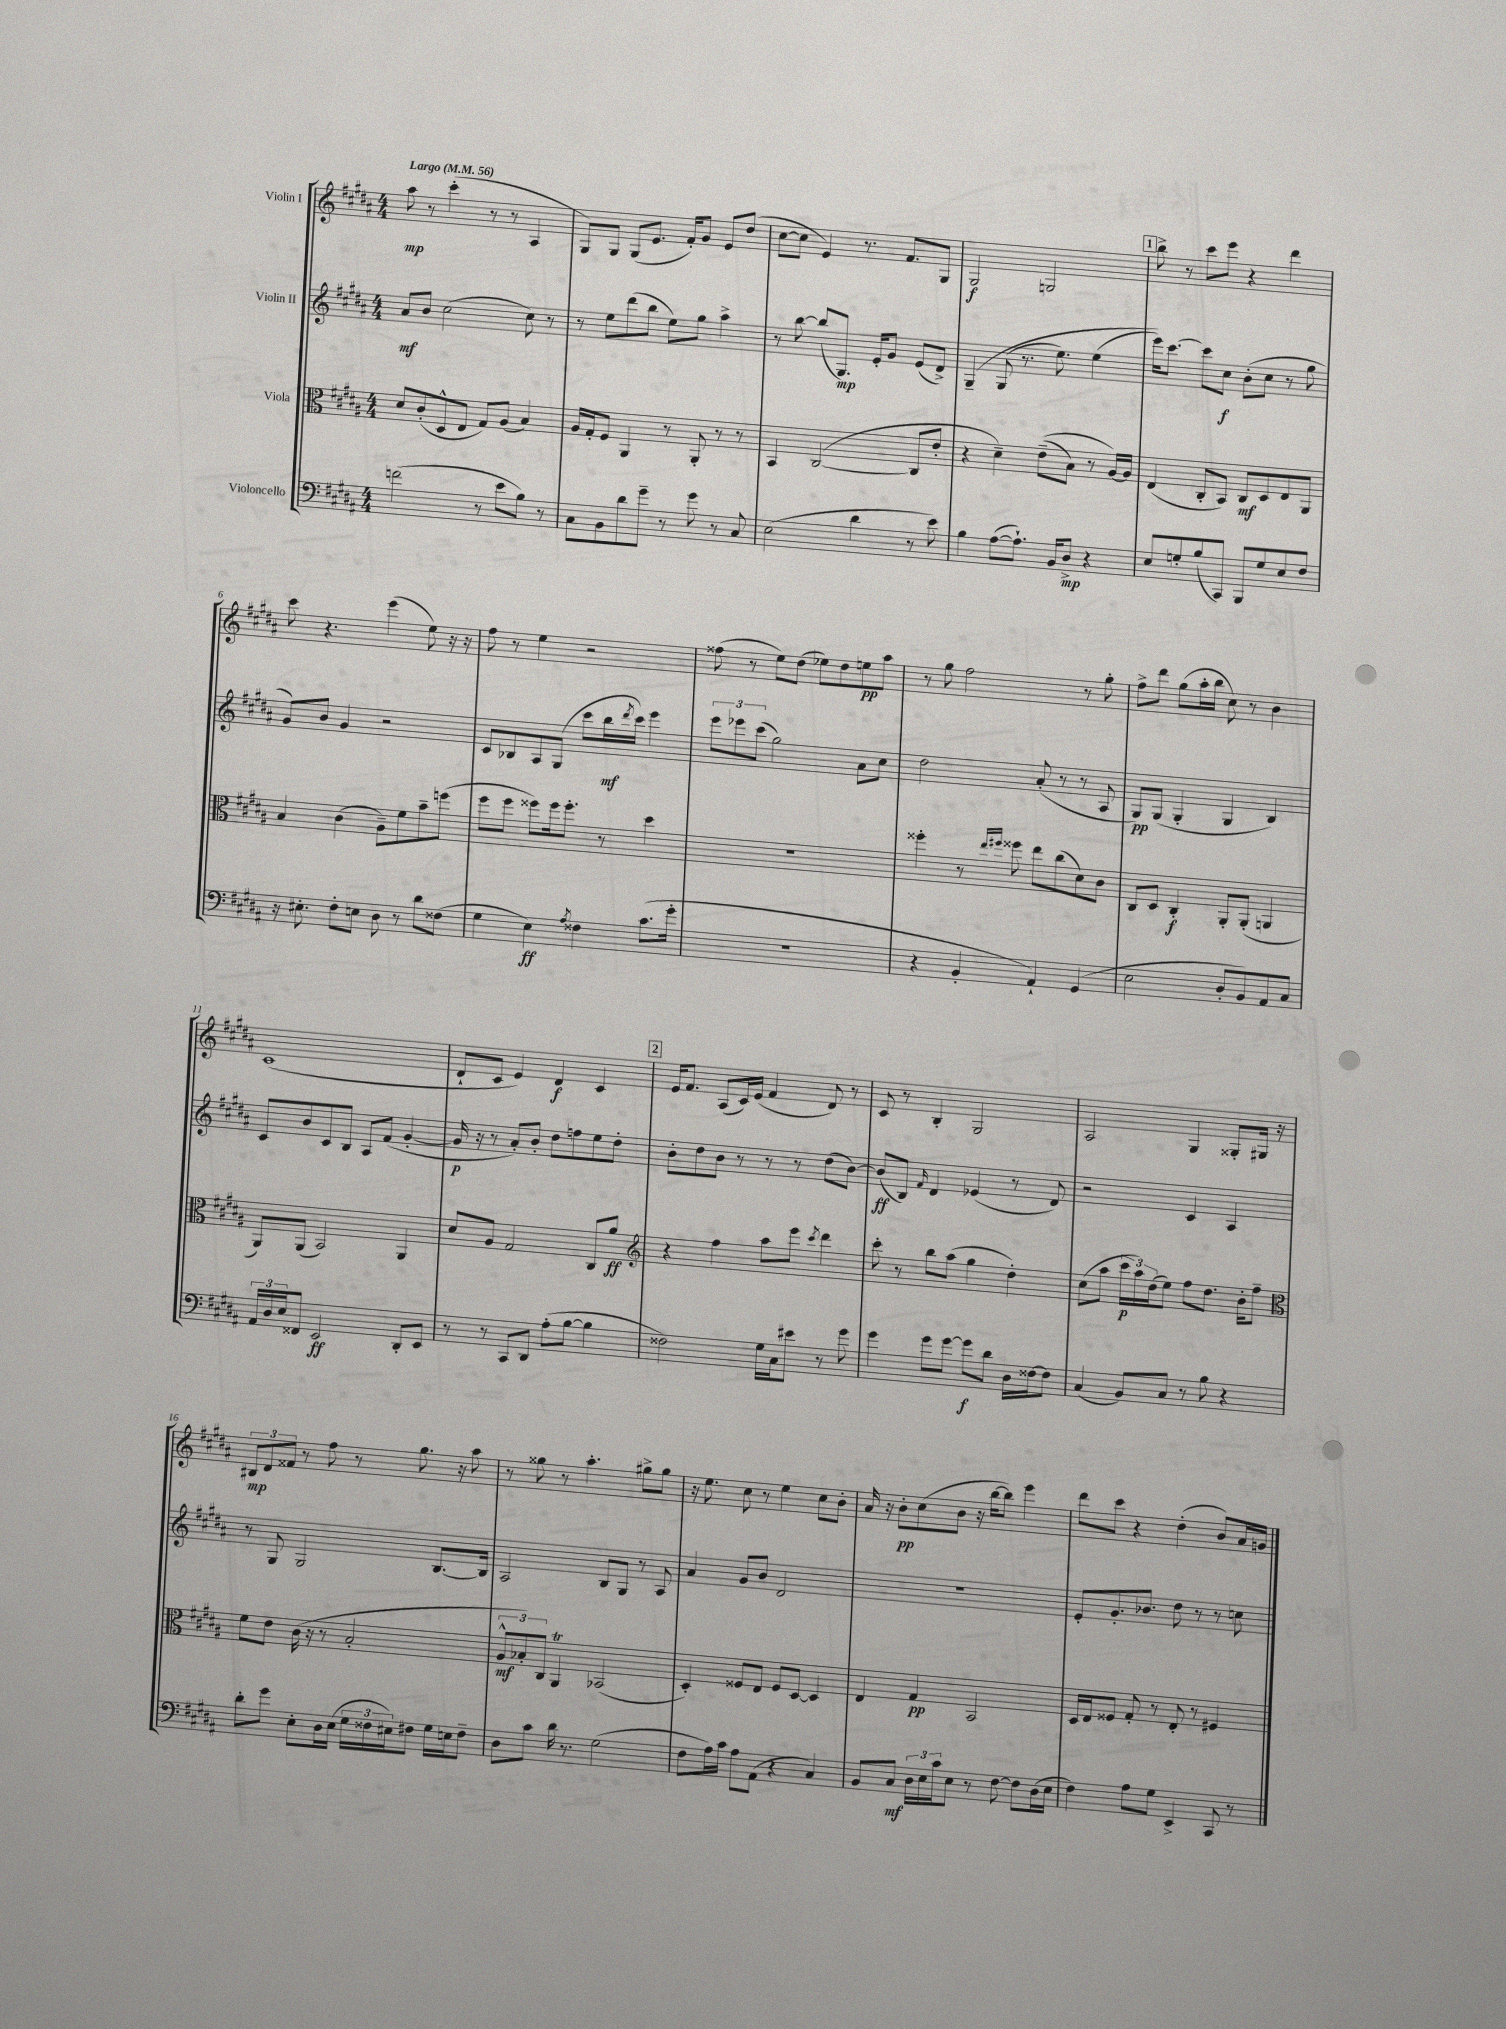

**kern	**kern	**kern	**kern
*staff4	*staff3	*staff2	*staff1
*clefF4	*clefC3	*clefG2	*clefG2
*k[f#c#g#d#a#]	*k[f#c#g#d#a#]	*k[f#c#g#d#a#]	*k[f#c#g#d#a#]
*M4/4	*M4/4	*M4/4	*M4/4
*MM56	*MM56	*MM56	*MM56
(2f	8d#	8a#	8aa#
.	(8c#'	8b	8r
.	8D#^^	(2cc#	(4ccc#'
.	8E	.	.
8r	8G#)	.	8r
8e	(8A#	.	8r
8B)	4B)	8cc#)	4A#
8r	.	8r	.
=	=	=	=
8C#	16A#	8r	8G#)
.	16G#'	.	.
8BB	8F#	8ee	8G#
8d#	4AA#	(8ddd#	(8G#
8g#~	.	8bb	8.e
8r	8r	8ee)	.
.	.	.	16f#')
8g#	8AA#'	8gg#	8g#
8r	8r	4aa#^	8e
8C#	8r	.	(8dd#
=	=	=	=
(2E	4BB	8r	[8cc#
.	.	[8bb	8cc#]
.	([2C#	(8bb]	4e)
.	.	8.G#)	.
4d#	.	.	8.r
.	.	16e'	.
.	.	8g#	.
.	.	.	8.f#
8r	8C#]	(8e	.
8e)	8e'	8d#^)	8G#
=	=	=	=
4B	4r	&(4G#~	2G#
([8A#	4d#~)	(8G#	.
8.A#`])	.	8.r	.
.	&((8e~	.	2G
16BB	.	8.ee)	.
8D#^	8B)	.	.
4r	8r	(4ee	.
.	[16A#&)	.	.
.	16A#]	.	.
=	=	=	=
8E	(4E	16eee)&)	8bb^
.	.	[8.ccc#	.
8G'	.	.	8r
(8B	8C#'	8ccc#]	8ccc#
8CC#)	8BB)	8cc#	8eee
8BBB	8C#	(8b'	4r
8G	8D#	8cc#	.
8E	8E	8r	4ddd#
8F#	8AA#	8gg#	.
=	=	=	=
16r	4B	8g#)	8ccc#
8.E#'	.	.	.
.	.	8b	4.r
8F#'	(4c#	4g#	.
8E	.	.	.
8D#	8A#~)	2r	(4eee
8r	8f#	.	.
8d#	8b~	.	8ee)
(8F##	(8ff	.	16r
.	.	.	16r
=	=	=	=
4G#	8ff#	8c#	8ff#
.	8ff#	8B-	8r
4E)	8ff##)	8A#	4ee
.	16ff##	(8G#	.
.	8.ff##'	.	.
8qA#	.	.	.
4F##	.	8ccc#	2r
.	8r	16bb	.
.	.	8qddd#	.
.	.	16ccc#)	.
(8.c#	4dd#	4eee	.
16g#'	.	.	.
=	=	=	=
1r	1r	12eee	(8ff##
.	.	12eee-	.
.	.	.	8r
.	.	(12ccc#	.
.	.	2gg#)	8ee)
.	.	.	(8dd#
.	.	.	8ee-)
.	.	.	8dd#
.	.	8a#	8ee
.	.	8cc#	8aa#
=	=	=	=
4r	4ff##'	2dd#	8r
.	.	.	8gg#
4BB'	8r	.	2ff#
.	16qqee	.	.
.	16qqff#	.	.
.	8ff##	.	.
4AA#`)	8ee	(8a#'	.
.	(8cc#	8r	.
(4GG#	8d#)	8r	8r
.	8c#	8A#	8gg#'
=	=	=	=
2E	8C#	8G#)	8ff#^
.	8D#	(8G#	8ddd#
.	4C#'	4G#'	(8gg#
.	.	.	16aa#'
.	.	.	16bb
8D#'	8AA#'	4G#	8cc#)
8BB)	(8AA#'	.	8r
8AA#	4AA	4B)	4b
8C#	.	.	.
=	=	=	=
24AA#	8AA#)	8c#	(1c#
24D#	.	.	.
24E	.	.	.
8FF##	(8AA#	8b	.
2EE	2BB)	8c#	.
.	.	8B	.
.	.	8A#	.
.	.	(8f#	.
8DD#'	4AA#	[4g#'	.
8EE	.	.	.
=	=	=	=
8r	8d#	16g#]	8d#`
.	.	16r	.
8r	8A#	8r	8c#
8CC#	2G#	8a#')	4e)
8DD#	.	8b'	.
(8A#'	.	8dd#	4d#
[8B	.	8ff	.
4B]	8C#	8ee	4c#
.	8a#	8dd#'	.
=	=	=	=
*	*clefG2	*	*
2F##)	4r	8b'	16e
.	.	.	8.f#
.	.	8dd#	.
.	4ff#	8b	(8A#
.	.	8r	16c#)
.	.	.	(16e
16G#	8aa#	8r	4f#
16C#	.	.	.
8e#	8eee	8r	.
.	8qccc#	.	.
8r	4ddd#	(8dd#	8d#)
8g#	.	[8b)	8r
=	=	=	=
4g#	8ccc#'	(8b]	8c#
.	8r	8B)	8r
.	.	16qqf#	.
8g#	8bb	4d#	4B'
[8g#	(8aa#	.	.
8g#]	4gg#	(4e-	2G#
8d#	.	.	.
16D#	4dd#')	8r	.
[16F##	.	.	.
8F##]	.	8d#)	.
=	=	=	=
(4C#	(8cc#	2r	2A#
.	8aa#	.	.
8BB)	24ccc#	.	.
.	24aa#)	.	.
.	(24dd#	.	.
8C#	8ee)	.	.
8r	8ff#	4c#	4G#
8B	8.dd#	.	.
4r	.	4A#	8G##'
.	16b'	.	.
.	8ff#~	.	16G#
.	.	.	16r
=	=	=	=
*	*clefC3	*	*
8d#'	8f#	8r	12B#
.	.	.	12d#
8g#	8e	8G#	.
.	.	.	12f##
8E'	(16c#	2G#	8r
.	16r	.	.
16D#	8r	.	8ff#
(16E	.	.	.
24G#	2B'	.	8r
24F##	.	.	.
24E#)	.	.	.
8F#	.	.	8.gg#
16G#	.	[8.B	.
16E	.	.	16r
8F#~	.	.	8aa#
.	.	16B]	.
=	=	=	=
8D#	12A#^^	2A#	8r
.	12B-')	.	.
8c#	.	.	8gg##
.	12C#	.	.
16d#	4AA#	.	8r
8.r	.	.	.
.	.	.	4.aa#'
(2G#	(2BB-	8B	.
.	.	8G#	.
.	.	8r	8gg#^
.	.	8A#	8gg#
=	=	=	=
8F#	4D#')	4a#	16r
.	.	.	8.ee
16A#)	.	.	.
16c#	.	.	.
8A#	8F##	8g#	8cc#
(8AA#	8E	8b	8r
4r	8F##	2d#	4ee
.	[8D#	.	.
4C#)	4D#]	.	8cc#
.	.	.	8b'
=	=	=	=
8BB	4E	1r	16a#
.	.	.	16r
8C#	.	.	8b'
24D#	4G#	.	(8cc#
24E	.	.	.
24c#	.	.	.
8E	.	.	8b
8r	2BB	.	16r
.	.	.	[16bb
[8F#	.	.	8bb])
8F#]	.	.	4eee
(16D#	.	.	.
16E	.	.	.
=	=	=	=
4F#)	16D#	8e'	8ddd#
.	16E	.	.
.	8F##	8.g#'	8ccc#
8A#	8G#'	.	4r
.	.	8.b-	.
8G#	8r	.	.
4EE^	8E'	8dd#	(4dd#'
.	8r	8r	.
8CC#	4F#	8r	8b)
8r	.	8cc	16a#
.	.	.	16g
==	==	==	==
*-	*-	*-	*-
